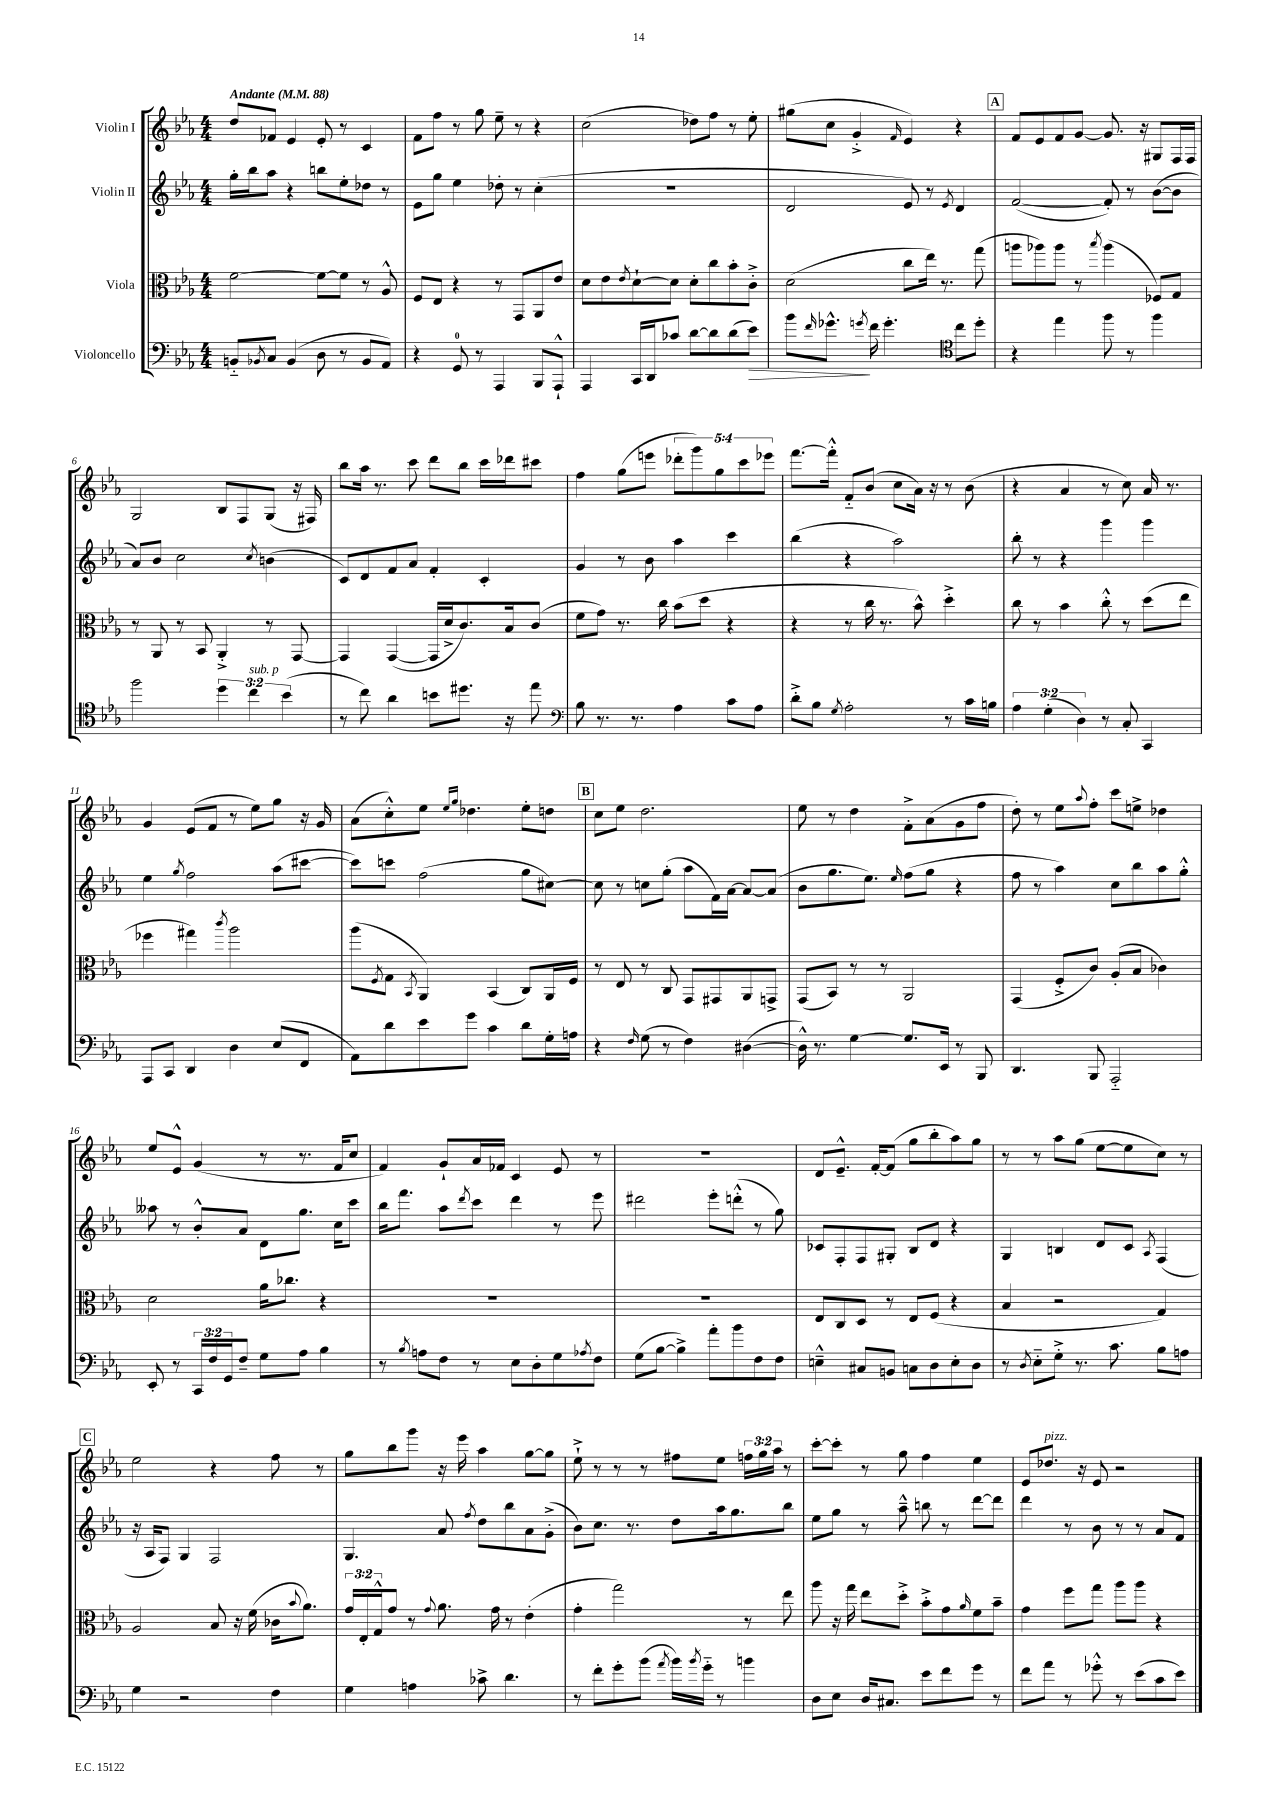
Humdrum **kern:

**kern	**kern	**kern	**kern
*staff4	*staff3	*staff2	*staff1
*clefF4	*clefC3	*clefG2	*clefG2
*k[b-e-a-]	*k[b-e-a-]	*k[b-e-a-]	*k[b-e-a-]
*M4/4	*M4/4	*M4/4	*M4/4
*MM88	*MM88	*MM88	*MM88
8BB'~	[2f	16gg'	8dd
.	.	16bb-	.
8qBB-	.	.	.
8C	.	8aa-	8f-
(4BB-	.	4r	4e-
8D	8f_	8bb	8e-'
8r	8f]	8ee-'	8r
8BB-	8r	8dd-	4c
8AA-)	8A-^^	8r	.
=	=	=	=
4r	8F	8e-	8f
.	8E-	8gg	8ff
8GG	4r	4ee-	8r
8r	.	.	8gg
4AAA-	8r	8dd-'	8ee-~
.	8GG	8r	8r
8BBB-	8AA-	(4cc'	4r
8AAA-`^^	8e-	.	.
=	=	=	=
4AAA-	8d	1r	(2cc
.	8e-	.	.
.	8qe-	.	.
16CC	[8d`	.	.
16DD	.	.	.
8c-	8d]	.	.
[8d	8d'	.	8dd-)
8d]	8cc	.	8ff
(8d	8b-'	.	8r
8e-)	8c'^	.	8ee-'
=	=	=	=
8b-	(2d	2d	(8gg#
16qqf	.	.	.
8.g-^^	.	.	8cc
.	.	.	4g'^
8qg	.	.	.
16f	.	.	.
4.g'	.	.	.
.	.	.	16qqf
.	8cc	8e-)	4e-)
.	16ee-)	8r	.
.	8.r	.	.
*clefC4	*	*	*
.	.	8qe-	.
8cc	.	4d	4r
8dd'	(8gg	.	.
=	=	=	=
4r	8aa	([2f	8f
.	8aa-)	.	8e-
4ee-	8aa-	.	8f
.	8r	.	[8g
.	8qbb-	.	.
8ff	(4aa-	8f'])	8.g]
8r	.	8r	.
.	.	.	16r
4ff	8F-)	([8b-	8G#
.	8G	8b-]	16F
.	.	.	16F
=	=	=	=
2ff	8r	8a-)	2G
.	8AA-	8b-	.
.	8r	2cc	.
.	8BB-	.	.
6dd	4AA-'^	.	8B-
.	.	.	8F
6cc	.	.	.
.	.	8qcc	.
.	8r	(4b	(8G
(6b-	.	.	.
.	[8GG	.	16r
.	.	.	16F#)
=	=	=	=
8r	4GG]	8c)	8bb-
8cc)	.	8d	16aa-
.	.	.	8.r
4a-	([4GG	8f	.
.	.	8a-	8ccc
8b	16GG]	4f'	8ddd
.	16d^	.	.
8.dd#	8.c)	.	8bb-
.	.	4c'	16ccc
16r	16B-	.	16ddd-
8ee-	(8c	.	8ccc#
=	=	=	=
*clefF4	*	*	*
8B-	8f	4g	4ff
8.r	8g)	.	.
.	8.r	8r	(8gg
8.r	.	.	.
.	.	8b-	8eee
.	16cc	.	.
4A-	(8b-	4aa-	10ddd-'
.	.	.	10ggg)
.	8dd	.	.
.	.	.	10gg
8c	4r	4ccc	.
.	.	.	10ccc
8A-	.	.	.
.	.	.	10eee-
=	=	=	=
8d'^	4r	(4bb-	[8.fff
8B-	.	.	.
.	.	.	16fff'^^]
8qG	.	.	.
2A-'	8r	4r	8f'~
.	16cc	.	(8b-
.	8.r	.	.
.	.	2aa-)	8cc
.	8b-^^)	.	16a-)
.	.	.	16r
8r	4dd'^	.	8r
16c	.	.	(8b-
16B	.	.	.
=	=	=	=
6A-	8cc	8bb-'	4r
.	8r	8r	.
(6G'	.	.	.
.	4b-	4r	4a-
6D)	.	.	.
8r	8cc'^^	4ggg	8r
8C'	8r	.	8cc)
4CC	(8dd	4ggg	16a-
.	.	.	8.r
.	8ee-	.	.
=	=	=	=
8AAA-	4ff-	4ee-	4g
8CC	.	.	.
.	.	8qgg	.
4DD	4gg#)	2ff	(8e-
.	.	.	8f
.	8qccc	.	.
4D	2aa-	.	8r
.	.	.	8ee-)
(8E-	.	(8aa-	8gg
8FF	.	[8ccc#	16r
.	.	.	16g
=	=	=	=
8AA-)	(8aa-	8ccc#])	(8a-
.	8qF	.	.
8d	8G	8ccc	8cc'^^)
.	8qBB-	.	.
8e-	4AA-)	(2ff	8ee-
.	.	.	16qqee-
.	.	.	16qqgg
8g	.	.	4.dd-
4c	(4BB-	.	.
8d	8C)	8gg	8ee-'
16G'	16AA-	[8cc#)	8dd
16A	16F	.	.
=	=	=	=
4r	8r	8cc#]	8cc
.	8E-	8r	8ee-
16qqF	.	.	.
(8G	8r	8cc	2.dd
8r	8C	(8gg'	.
4F)	8GG	8aa-	.
.	8GG#	16f)	.
.	.	[16a-	.
([4D#	8AA-	8a-_	.
.	8GG^	(8a-]	.
=	=	=	=
16D#^^])	(8GG	8b-	8ee-
8.r	.	.	.
.	8BB-)	8.gg	8r
[4G	8r	.	4dd
.	.	8.ee-)	.
.	8r	.	.
.	.	16qqee-	.
8.G]	2AA-	(8ff	8f'^
.	.	8gg	(8a-
16EE-	.	.	.
8r	.	4r	8g
8BBB-	.	.	8ff
=	=	=	=
4.DD	(4GG	8ff	8dd')
.	.	8r	8r
.	8F'^	4aa-)	8ee-
.	.	.	8qqaa-
8BBB-	8c)	.	8ff'
2AAA-'~	(8A-'	8cc	8ccc
.	8B-	8bb-	8ee^
.	4c-)	8aa-	4dd-
.	.	8gg'^^	.
=	=	=	=
8EE-'	2d	8aa--	8ee-
8r	.	8r	8e-^^
24CC	.	8b-'^^	(4g
24F	.	.	.
24GG	.	.	.
8F~	.	8a-	.
8G	16a-	8d	8r
.	8.cc-	.	.
8A-	.	8.gg	8.r
4B-	4r	.	.
.	.	16cc	16f
.	.	8ccc	8cc
=	=	=	=
8r	1r	16bb-	4f)
.	.	8.fff	.
8qB-	.	.	.
8A	.	.	.
8F	.	8aa-	8g`
.	.	8qddd	.
8r	.	8ccc	16a-
.	.	.	16f-
8E-	.	4ddd	4c
8D'	.	.	.
8G	.	8r	8e-
8qA-	.	.	.
8F	.	8eee-	8r
=	=	=	=
(8G	1r	2ddd#	1r
[8B-	.	.	.
4B-^])	.	.	.
8a-'	.	8eee-'	.
8b-	.	(8ddd'^^	.
8F	.	8r	.
8F	.	8gg)	.
=	=	=	=
4E~^^	8E-	8c-	8d
.	8C	8F'	8.e-~^^
8C#	8D	8F	.
.	.	.	[16f'
8BB	8r	8G#'	(8f]
8C	8E-	8B-	8gg
8D	(8F	8d	8bb-'
8E'	4r	4r	8aa-)
8D	.	.	8gg
=	=	=	=
8r	4B-	4G	8r
8qD	.	.	.
8E-'~	.	.	8r
8G'^	2r	4B	8aa-
8.r	.	.	(8gg
.	.	8d	[8ee-
8.c	.	.	.
.	.	8c	8ee-]
.	.	8qA-	.
8B-	4G)	(4F	8cc)
8A	.	.	8r
=	=	=	=
4G	2A-	16r	2ee-
.	.	16A-	.
.	.	8F)	.
2r	.	4G	.
.	8B-	2F	4r
.	16r	.	.
.	(16f	.	.
4F	16c-	.	8ff
.	8qqb-	.	.
.	8.a-)	.	.
.	.	.	8r
=	=	=	=
4G	24g	4.G	8gg
.	24E-'	.	.
.	24G^^	.	.
.	8g	.	8bb-
4A	8r	.	8ggg
.	8qqg	.	.
.	8.a-	8a-	16r
.	.	.	16eee-
.	.	8qff	.
8c-^	.	8dd	4aa-
.	16g	.	.
4.d	8r	8bb-	.
.	(4e-'	8a-	[8gg
.	.	(8g'^	8gg]
=	=	=	=
8r	4g'	8b-)	8ee-`^
8f'	.	8.cc	8r
8g'	2gg)	.	8r
.	.	8.r	.
(8b-	.	.	8r
8qa-	.	.	.
16b-)	.	8dd	8ff#
8qb-	.	.	.
16g'~	.	.	.
8r	.	16aa-	8ee-
.	.	8.gg	.
4b	8r	.	24ff
.	.	.	24gg
.	.	.	24aa-
.	8ee-	8bb-	8r
=	=	=	=
8D	8aa-	8ee-	[8ccc'
8E-	16r	8gg	8ccc']
.	16gg	.	.
16D	8ee-	8r	8r
8.C#	.	.	.
.	8dd'^	8aa-~^^	8gg
8e-	8b-'^	8bb	4ff
8f	8g	8r	.
.	16qqa-	.	.
8g	8f	[8ddd	4ee-
8r	8b-~	8ddd]	.
=	=	=	=
8f	4g	4ddd	8e-
8a-	.	.	8.dd-
8r	8ff	8r	.
.	.	.	16r
8g-'^^	8gg	8b-	8e-
8r	8aa-	8r	2r
(8e-	8aa-	8r	.
8c	4r	8a-	.
8e-)	.	8f	.
==	==	==	==
*-	*-	*-	*-
